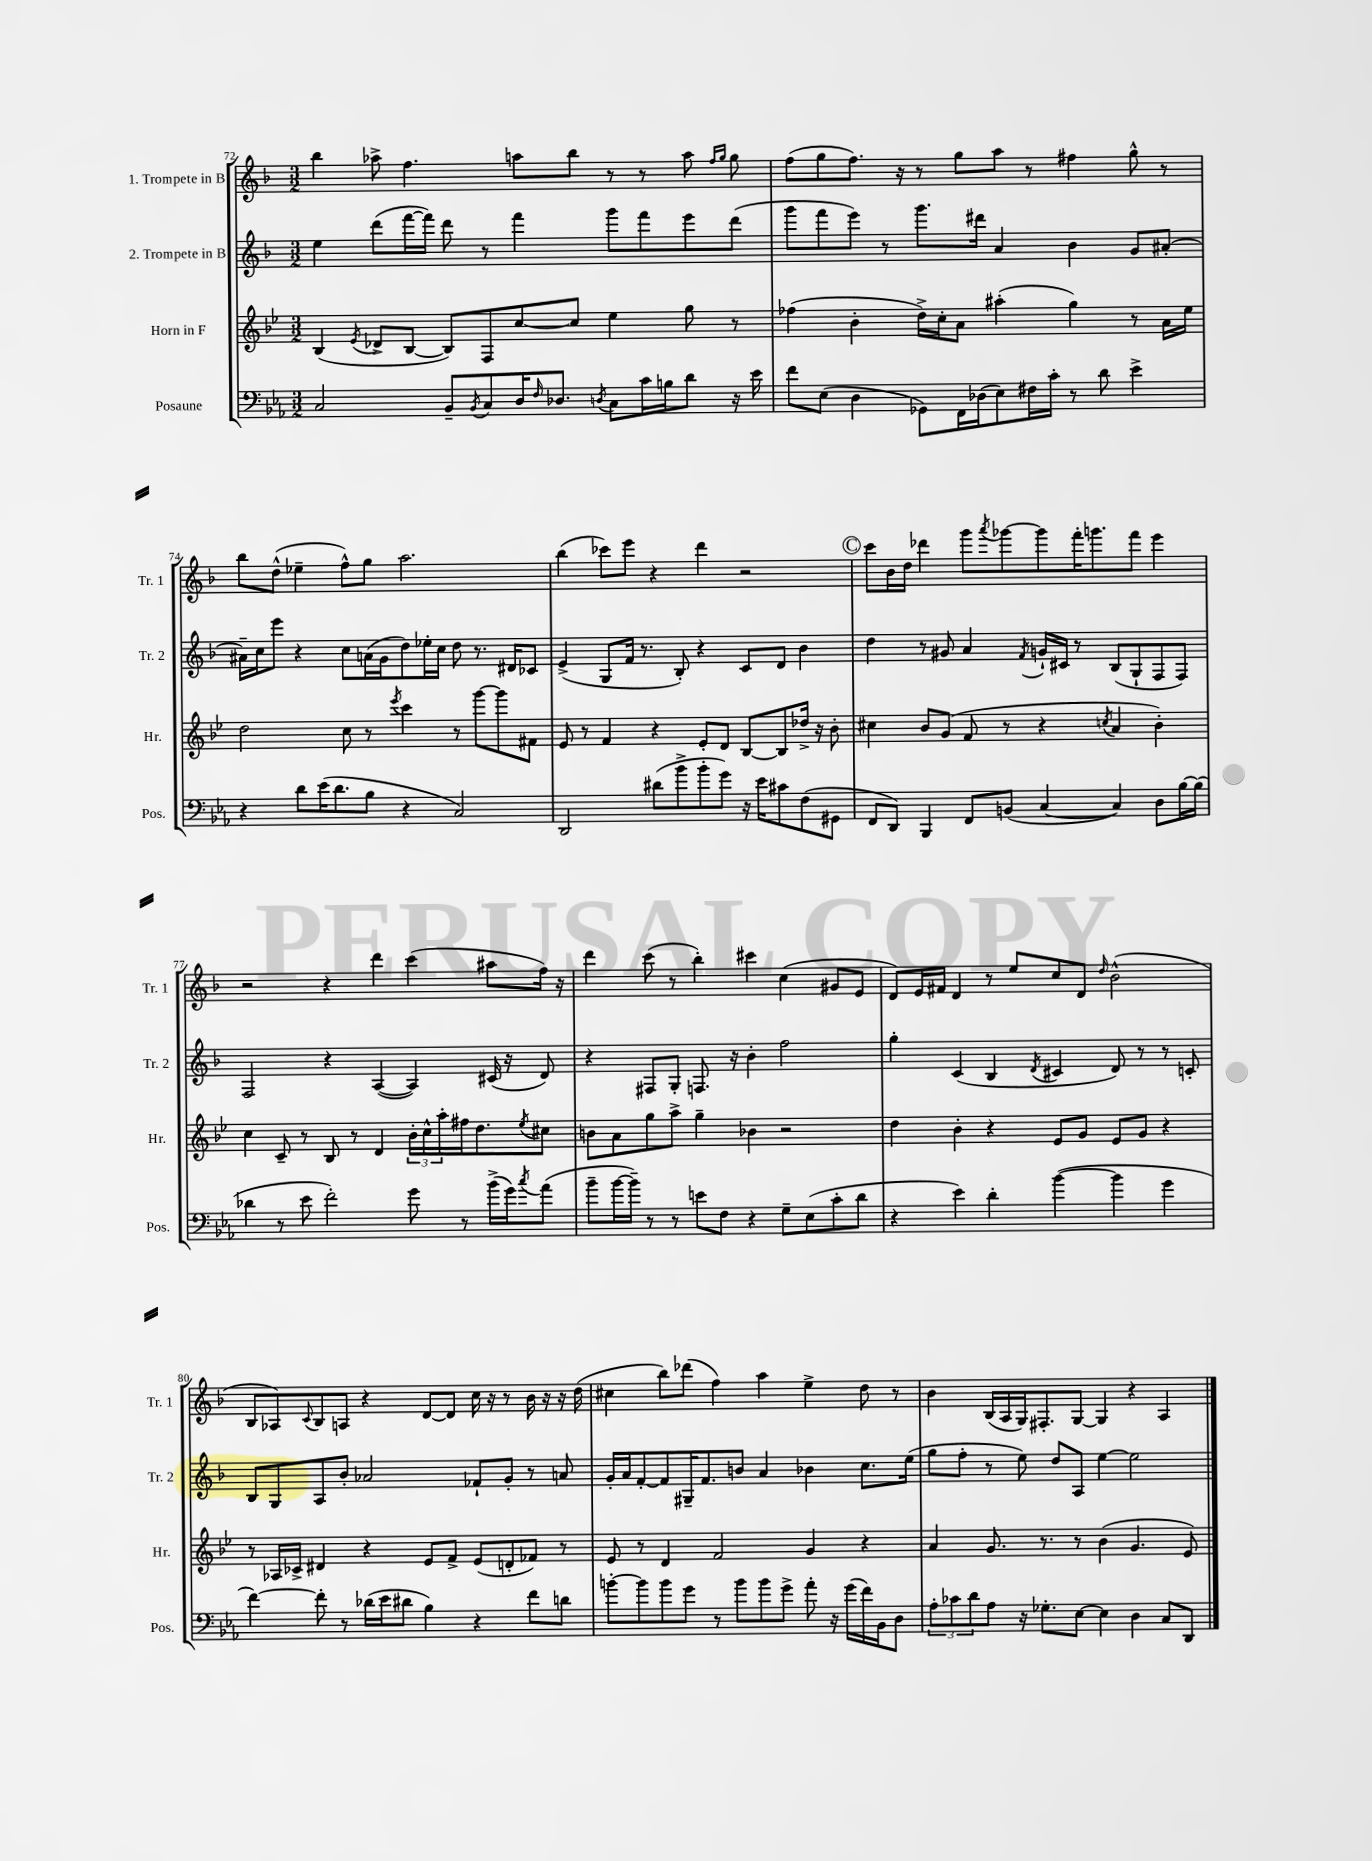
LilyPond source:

<<
\new StaffGroup <<
\new Staff = "s0" \with { instrumentName = "1. Trompete in B" shortInstrumentName = "Tr. 1" } {
    \clef treble \key f \major \numericTimeSignature \time 3/2
    bes''4 aes''8-> f''4. a''8 bes''8 r8 r8 a''8 \grace { f''16 g''16 } g''8 |
    f''8( g''8 f''8.) r16 r8 g''8 a''8 r8 fis''4 g''8-^ r8 |
    bes''8 d''8-^( ees''4-- f''8-^) g''8 a''2. |
    bes''4( ces'''8) e'''8 r4 d'''4 r2 |
    \mark \markup { \circle "C" } c'''8 bes'16 d''16 des'''4 g'''8 \acciaccatura { a'''8 } ges'''8~ ges'''8 f'''16-. g'''8. f'''8 e'''4 |
    r2 r4 d'''4 c'''4( ais''8 f''16) r16 |
    d'''4 c'''8( r8 bes''4-.) cis'''4 c''4( gis'8 e'8 |
    d'8) e'16 fis'16 d'4 r8 e''8 c''8 d'8 \grace { d''16 } bes'2-^( |
    bes8 aes8) \appoggiatura { c'8 } bes8 a8 r4 d'8~ d'8 c''16 r16 r8 bes'16 r16 r16 d''16( |
    cis''4 bes''8) des'''8( f''4) a''4 e''4-> d''8 r8 |
    bes'4 bes16( a16 g16) fis8.-. g8~ g4 r4 a4 \bar "|." |
}
\new Staff = "s1" \with { instrumentName = "2. Trompete in B" shortInstrumentName = "Tr. 2" } {
    \clef treble \key f \major \numericTimeSignature \time 3/2
    e''4 d'''8( f'''16~ f'''16) d'''8 r8 f'''4 g'''8 f'''8 e'''8 d'''8( |
    g'''8 f'''8 e'''8) r8 g'''8. dis'''16 a'4 bes'4 g'8 ais'8~-. |
    ais'16-- c''16 e'''8 r4 c''8 a'16( g'16 d''8) ees''16-. c''16 d''8 r8. dis'16 ces'8 |
    e'4->( g8 f'16 r8. bes8-.) r4 c'8 d'8 bes'4 |
    \mark \markup { \circle "C" } d''4 r8 gis'8 a'4 \acciaccatura { f'8 } g'16-! cis'16 r8 bes8( g8-! f8 f8) |
    f2 r4 a4~( a4) cis'16( r16 d'8) |
    r4 fis8 g8-. f8. r16 bes'4-. f''2 |
    g''4-. c'4( bes4 \acciaccatura { d'8 } cis'4 d'8) r8 r8 c'8-. |
    bes8 g8 a8 bes'8-. aes'2 fes'8-! g'8-. r8 a'8 |
    g'16-. a'16 f'8~-. f'8 gis16-- f'8. b'8 a'4 bes'4 c''8. e''16( |
    g''8 f''8-. r8 e''8) d''8 a8 e''4~ e''2 \bar "|." |
}
\new Staff = "s2" \with { instrumentName = "Horn in F" shortInstrumentName = "Hr." } {
    \clef treble \key bes \major \numericTimeSignature \time 3/2
    bes4( \acciaccatura { ees'8 } des'8-> bes8~ bes8) f8 c''8~ c''8 ees''4 g''8 r8 |
    fes''4( bes'4-. d''16->) c''16-. a'8 ais''4-.( g''4) r8 a'16 ees''16 |
    d''2 c''8 r8 \acciaccatura { ees'''8 } c'''4 r8 g'''8~ g'''8 fis'8 |
    ees'8 r8 f'4 r4 ees'8-. d'8 bes8~ bes8 des''16-> r16 bes'8-. |
    \mark \markup { \circle "C" } cis''4 bes'8 g'8( f'8 r8 r4 \acciaccatura { c''8 } a'4 bes'4-.) |
    c''4 c'8-- r8 bes8 r8 d'4 \tuplet 3/2 { bes'16-. c''16-^ a''16-. } fis''16 d''8. \acciaccatura { ees''8 } cis''8 |
    b'8 a'8 g''8 a''8-> g''4-- bes'4 r2 |
    d''4 bes'4-. r4 ees'8 g'8 ees'8 g'8 r4 |
    r8 aes16 ces'16-> dis'4 r4 ees'8 f'8-> ees'8( d'8-. fes'8) r8 |
    ees'8 r8 d'4 f'2 g'4 r4 |
    a'4 g'8. r8. r8 bes'4( g'4. ees'8) \bar "|." |
}
\new Staff = "s3" \with { instrumentName = "Posaune" shortInstrumentName = "Pos." } {
    \clef bass \key ees \major \numericTimeSignature \time 3/2
    c2 bes,8-- \acciaccatura { bes,8 } c8 d16 \grace { f16 } des8. \acciaccatura { d8 } c8 c'16 b16 d'8 r16 ees'16 |
    f'8 ees8( d4 ges,8) f,16 des16( ees8) fis16 c'16-. r8 d'8 ees'4-> |
    r4 d'8 ees'16( d'8. bes8 r4 c2) |
    d,2 dis'8( bes'8-> bes'8-. g'8) r16 ees'16 cis'8 f8( gis,8 |
    \mark \markup { \circle "C" } f,8 d,8) bes,,4 f,8 b,8( c4~ c4) d8 bes16~ bes16( |
    des'4 r8 ees'8 f'2-.) g'8 r8 bes'16->( g'16) \acciaccatura { c''8 } aes'8( |
    bes'8-- bes'16~ bes'16--) r8 r8 e'8 f8 r4 g8-- ees8( c'8-. d'8 |
    r4 ees'4) d'4-. bes'4~( bes'4 g'4 |
    f'4~) f'8-. r8 des'16( ees'16 dis'8 bes4) r4 f'8 d'8 |
    b'8~-. b'8 b'8 g'8 r8 b'8 b'8 g'8-> aes'8-. r16 g'16( f'16) bes,16 d8 |
    \tuplet 3/2 { aes8-. ces'8 d'8 } aes8 r16 ges8.-. ees8~ ees4 d4 c8 d,8 \bar "|." |
}
>>
>>
\layout { \context { \Score currentBarNumber = #72 } }
